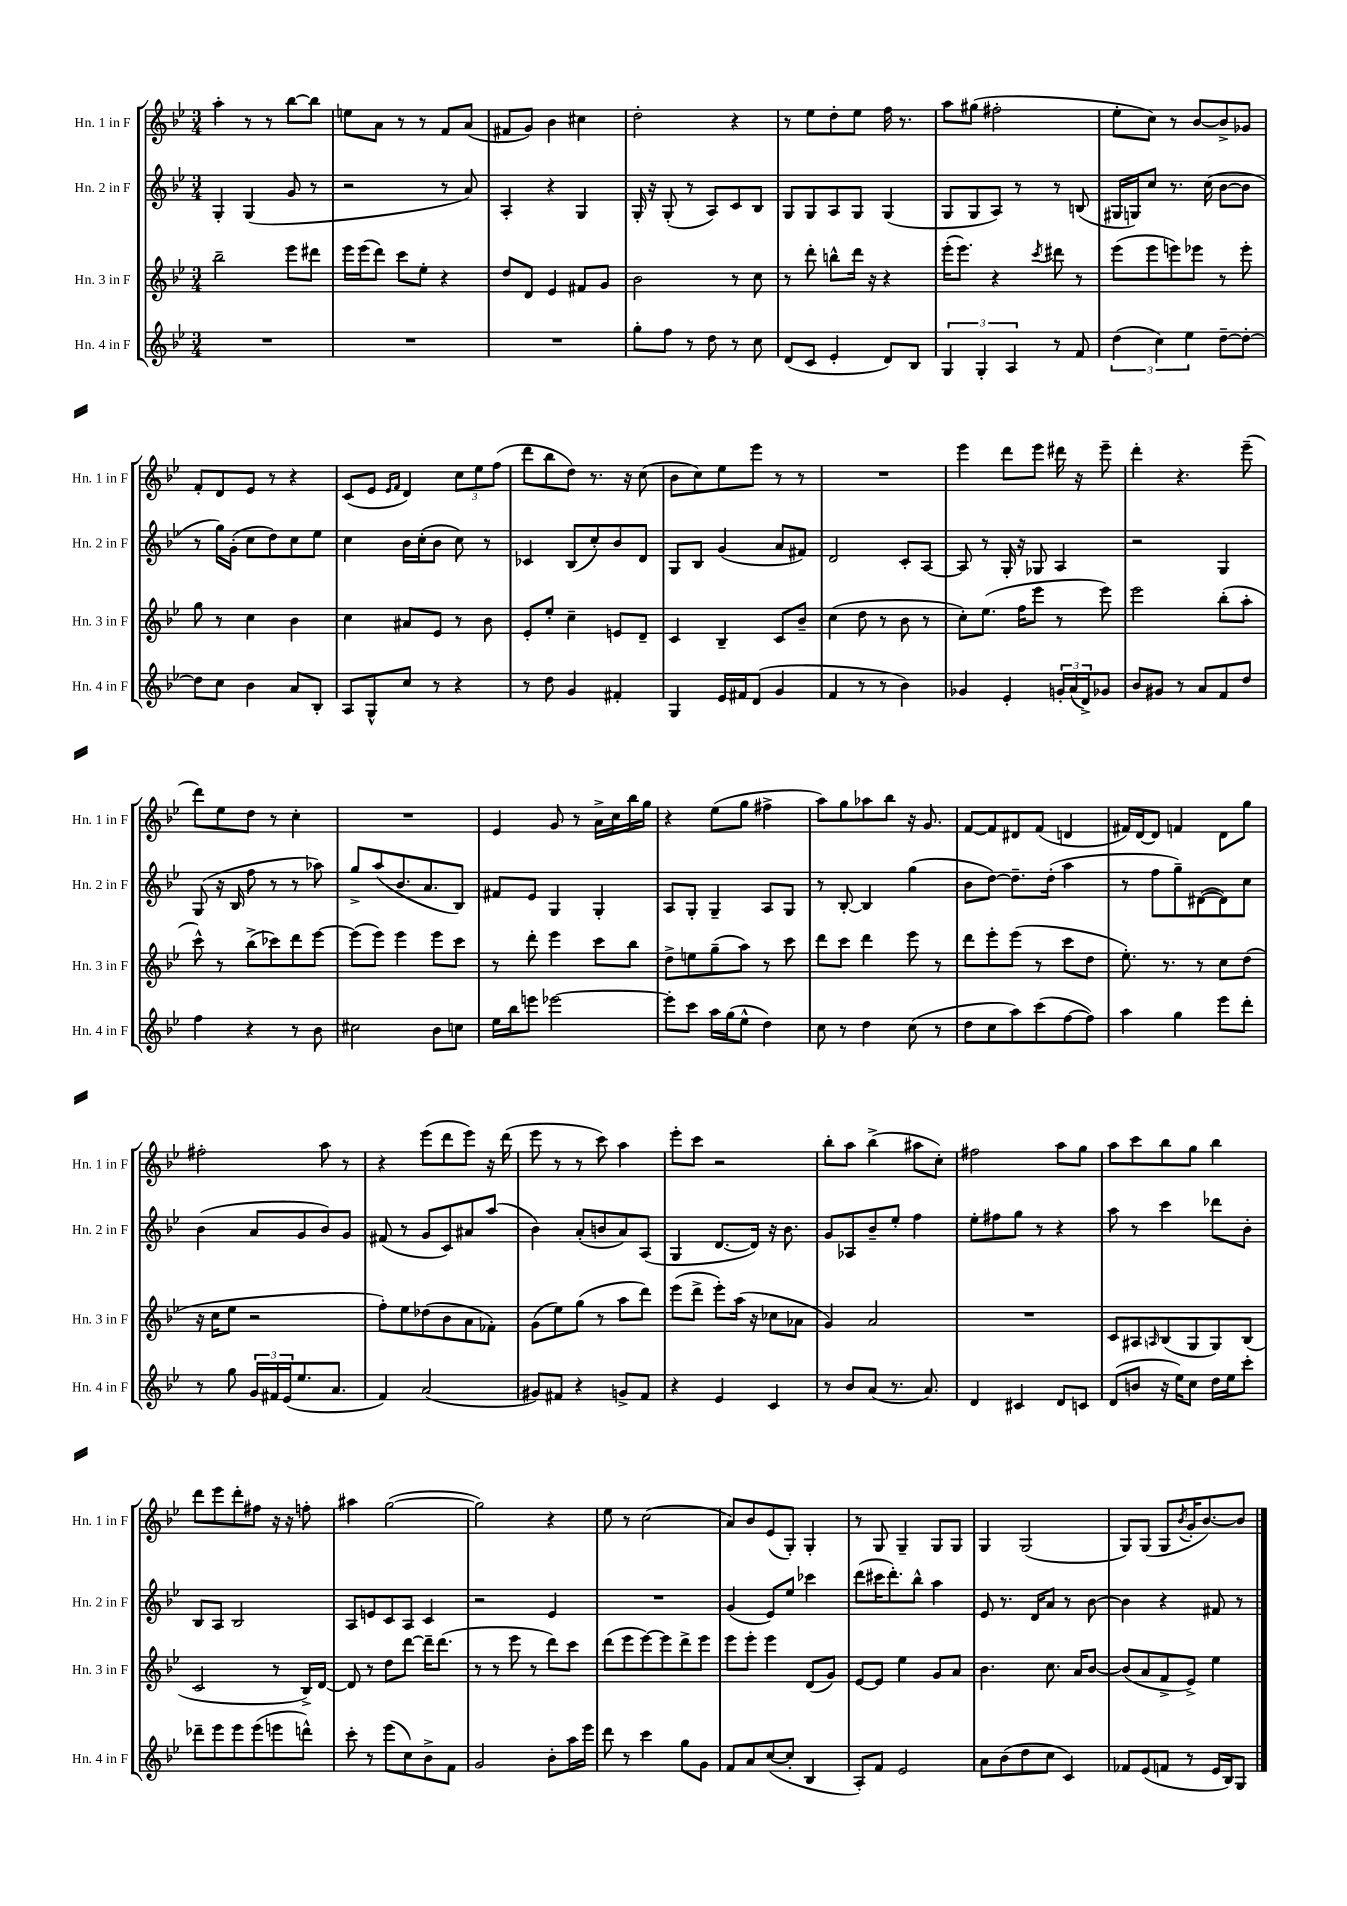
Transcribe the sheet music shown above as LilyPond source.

<<
\new StaffGroup <<
\new Staff = "s0" \with { instrumentName = "Hn. 1 in F" shortInstrumentName = "Hn. 1 in F" } {
    \clef treble \key bes \major \numericTimeSignature \time 3/4
    a''4-. r8 r8 bes''8~ bes''8 |
    e''8 a'8 r8 r8 f'8 a'8( |
    fis'8 g'8) bes'4 cis''4 |
    d''2-. r4 |
    r8 ees''8 d''8-. ees''8 f''16 r8. |
    a''8 gis''8( fis''2-. |
    ees''8-. c''8) r8 bes'8~ bes'8-> ges'8 |
    f'8-. d'8 ees'8 r8 r4 |
    c'8( ees'8 \grace { ees'16 f'16 } d'4) \tuplet 3/2 { c''8 ees''8 f''8( } |
    d'''8 bes''8 d''8) r8. r16 c''8( |
    bes'8 c''8) ees''8 ees'''8 r8 r8 |
    R2. |
    ees'''4 d'''8 ees'''8 dis'''16 r16 ees'''8-- |
    d'''4-. r4. ees'''8--( |
    d'''8) ees''8 d''8 r8 c''4-. |
    R2. |
    ees'4 g'8 r8 a'16-> c''16 bes''16 g''16 |
    r4 ees''8( g''8 fis''4-> |
    a''8) g''8 aes''8 bes''8 r16 g'8. |
    f'8~ f'8 dis'8 f'8( d'4 |
    fis'16) d'16~ d'8 f'4 d'8 g''8 |
    fis''2-. a''8 r8 |
    r4 ees'''8( d'''8 ees'''8) r16 d'''16( |
    ees'''8 r8 r8 c'''8) a''4 |
    ees'''8-. c'''8 r2 |
    bes''8-. a''8 bes''4->( ais''8 c''8-.) |
    fis''2 a''8 g''8 |
    a''8 c'''8 bes''8 g''8 bes''4 |
    d'''8 ees'''8 d'''8-. fis''8 r16 r16 f''8-. |
    ais''4 g''2~( |
    g''2) r4 |
    ees''8 r8 c''2( |
    a'8) bes'8 ees'8( g8-.) g4-. |
    r8 g8 g4-- g8 g8 |
    g4 g2( |
    g8) g8( g8 \acciaccatura { bes'8 } g'16-. bes'8.~) bes'8 \bar "|." |
}
\new Staff = "s1" \with { instrumentName = "Hn. 2 in F" shortInstrumentName = "Hn. 2 in F" } {
    \clef treble \key bes \major \numericTimeSignature \time 3/4
    g4-. g4( g'8 r8 |
    r2 r8 a'8) |
    a4-. r4 g4 |
    g16-. r16 g8-.( r8 a8) c'8 bes8 |
    g8 g8 a8 g8 g4( |
    g8 g8 a8) r8 r8 b8( |
    gis16 g16) c''8 r8. c''16( bes'8~ bes'8 |
    r8 g''16) g'16-.( c''8 d''8) c''8 ees''8 |
    c''4 bes'16 c''16-.( bes'8 c''8) r8 |
    ces'4 bes8( c''8-.) bes'8 d'8 |
    g8 bes8 g'4( a'8 fis'8) |
    d'2 c'8-. a8~ |
    a8 r8 g16-. r16 ges8 a4 |
    r2 g4 |
    g8( r16 bes16 f''8 r8 r8 aes''8) |
    g''8-> a''8( bes'8. a'8. bes8) |
    fis'8 ees'8 g4 g4-. |
    a8 g8-. g4-- a8 g8 |
    r8 bes8~-. bes4 g''4( |
    bes'8 d''8~) d''8.-- d''16-.( a''4 |
    r8 f''8 g''8--) dis'8~( dis'8) c''8 |
    bes'4( a'8 g'8 bes'8) g'8 |
    fis'8( r8 g'8 c'8) ais'8 a''8( |
    bes'4) a'8-.( b'8 a'8) a8( |
    g4 d'8.~ d'16) r16 bes'8. |
    g'8 aes8 bes'8-- ees''8-. f''4 |
    ees''8-. fis''8 g''8 r8 r4 |
    a''8 r8 c'''4 des'''8 bes'8-. |
    bes8 a8 bes2 |
    a8 e'8 c'8 a8 c'4 |
    r2 ees'4 |
    R2. |
    g'4( ees'8) ees''8 ces'''4 |
    d'''8( cis'''16 d'''8.-.) bes''8-^ a''4 |
    ees'8 r8. d'16 a'8 r8 bes'8~ |
    bes'4 r4 fis'8 r8 \bar "|." |
}
\new Staff = "s2" \with { instrumentName = "Hn. 3 in F" shortInstrumentName = "Hn. 3 in F" } {
    \clef treble \key bes \major \numericTimeSignature \time 3/4
    bes''2-- ees'''8 dis'''8 |
    ees'''16 ees'''16( d'''8) c'''8 ees''8-. r4 |
    d''8 d'8 ees'4 fis'8 g'8 |
    bes'2 r8 c''8 |
    r8 d'''8-. b''8-^ d'''16 r16 r4 |
    ees'''16-.( ees'''8.) r4 \acciaccatura { c'''8 } dis'''8 r8 |
    ees'''8( ees'''8 e'''8) ees'''8 r8 ees'''8-. |
    g''8 r8 c''4 bes'4 |
    c''4 ais'8 ees'8 r8 bes'8 |
    ees'8-. ees''8-. c''4-- e'8 d'8-- |
    c'4 bes4-- c'8 bes'8-- |
    c''4( d''8 r8 bes'8 r8 |
    c''8-.) ees''8.( f''16 ees'''8 r8 ees'''8) |
    ees'''2 bes''8-.( a''8-. |
    c'''8-^) r8 bes''8->( ces'''8) d'''8 ees'''8~ |
    ees'''8( ees'''8) ees'''4 ees'''8 c'''8 |
    r8 d'''8-. ees'''4 c'''8 bes''8 |
    d''8-> e''8 g''8--( a''8) r8 c'''8 |
    d'''8 c'''8 d'''4 ees'''8 r8 |
    d'''8 ees'''8-. ees'''8( r8 c'''8 d''8 |
    ees''8.-.) r8. r8 c''8 d''8( |
    r16 c''16 ees''8 r2 |
    f''8-.) ees''8 des''8( bes'8 a'8 fes'8-.) |
    g'8( ees''8) g''8( r8 a''8 d'''8) |
    ees'''8( d'''8-> ees'''8-.) a''16( r16 ces''8 aes'8 |
    g'4) a'2 |
    R2. |
    c'8 ais8 \grace { a16 } bes8( g8 g8) bes8( |
    c'2 r8 bes16->) d'16~ |
    d'8 r8 d''8 d'''8~ d'''16-- d'''8.( |
    r8 r8 ees'''8 r8 d'''8) c'''8 |
    d'''8( ees'''8 ees'''8~) ees'''8 d'''8-> ees'''8 |
    ees'''8 ees'''8-. ees'''4 d'8( g'8) |
    ees'8~ ees'8 ees''4 g'8 a'8 |
    bes'4. c''8. a'16 bes'8~ |
    bes'8( a'8 f'8-> ees'8->) ees''4 \bar "|." |
}
\new Staff = "s3" \with { instrumentName = "Hn. 4 in F" shortInstrumentName = "Hn. 4 in F" } {
    \clef treble \key bes \major \numericTimeSignature \time 3/4
    R2. |
    R2. |
    R2. |
    g''8-. f''8 r8 d''8 r8 c''8 |
    d'8( c'8 ees'4-. d'8) bes8 |
    \tuplet 3/2 { g4 g4-. a4 } r8 f'8 |
    \tuplet 3/2 { d''4( c''4) ees''4 } d''8~-- d''8~-. |
    d''8 c''8 bes'4 a'8 bes8-. |
    a8 g8-^ c''8 r8 r4 |
    r8 d''8 g'4 fis'4-. |
    g4 ees'16 fis'16 d'8( g'4 |
    f'4 r8 r8 bes'4) |
    ges'4 ees'4-. \tuplet 3/2 { g'16-. a'16( d'16->) } ges'8 |
    bes'8 gis'8 r8 a'8 f'8 d''8 |
    f''4 r4 r8 bes'8 |
    cis''2 bes'8 c''8 |
    ees''16 bes''16 e'''8 ees'''2~ |
    ees'''8-. c'''8 a''16 g''16( ees''8-^ d''4) |
    c''8 r8 d''4 c''8( r8 |
    d''8 c''8 a''8) c'''8( f''8~ f''8) |
    a''4 g''4 ees'''8 d'''8-. |
    r8 g''8 \tuplet 3/2 { g'16 fis'16 ees'16( } ees''8. a'8. |
    f'4) a'2( |
    gis'8) fis'8 r4 g'8-> fis'8 |
    r4 ees'4 c'4 |
    r8 bes'8 a'8( r8. a'8.) |
    d'4 cis'4 d'8 c'8 |
    d'8( b'8 r16 ees''16) c''8 d''16 ees''16 c'''8-. |
    des'''8-- ees'''8 ees'''8 ees'''8( e'''8 d'''8-^) |
    c'''8-. r8 ees'''8( c''8) bes'8-> f'8 |
    g'2 bes'8-. a''16 ees'''16 |
    d'''8 r8 c'''4 g''8 g'8 |
    f'8 a'8 c''8~( c''8-. bes4 |
    a8-.) f'8 ees'2 |
    a'8 bes'8( d''8 c''8 c'4) |
    fes'8 ees'8( f'8 r8 ees'16 bes16) g8 \bar "|." |
}
>>
>>
\layout { \context { \Score \remove "Bar_number_engraver" } }
